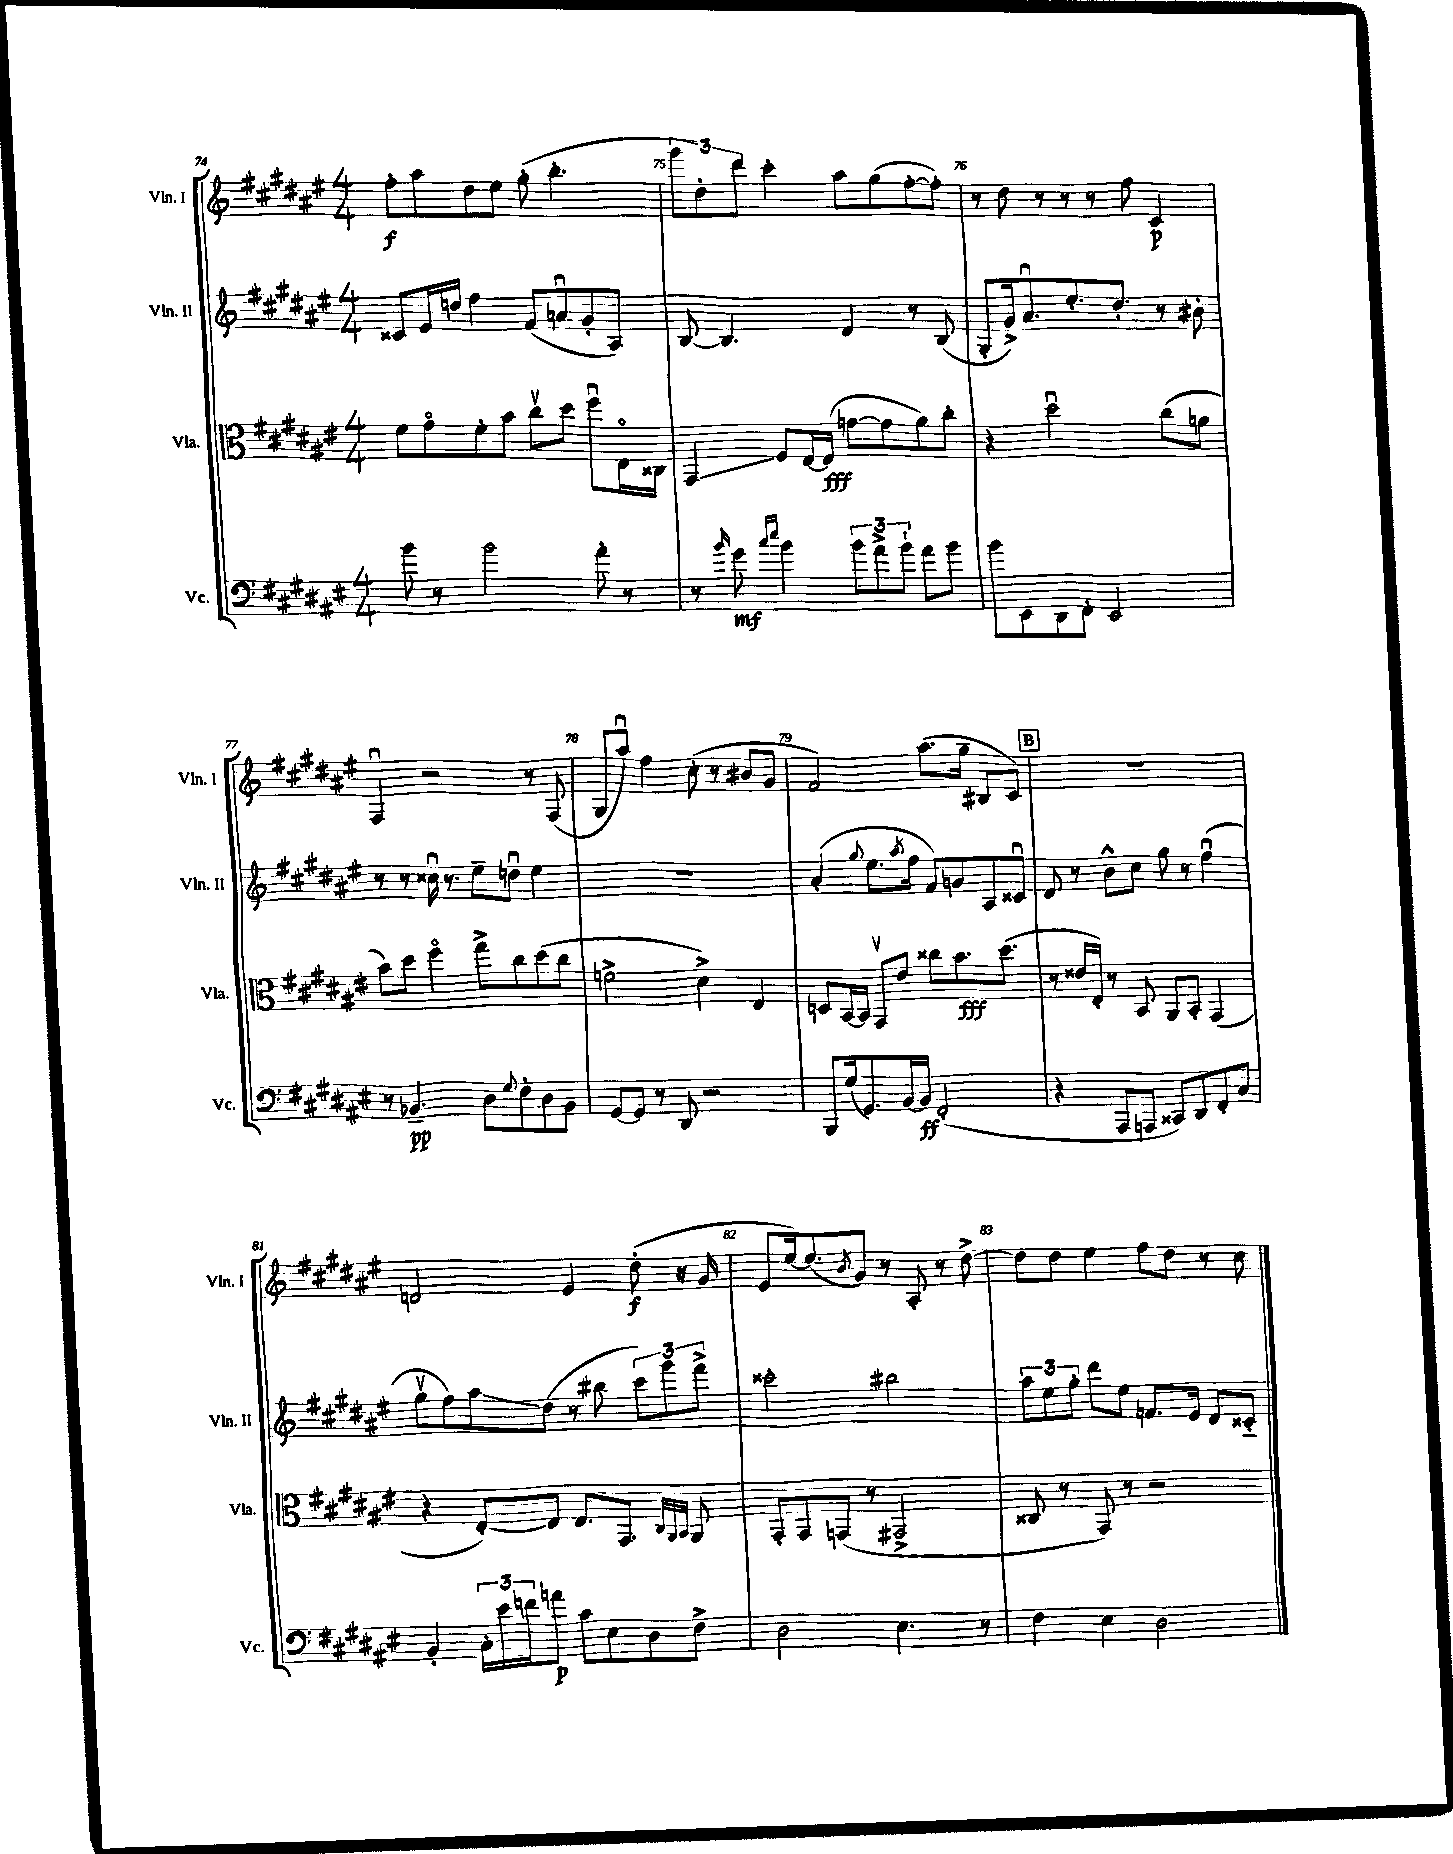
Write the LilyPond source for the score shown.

<<
\new StaffGroup <<
\new Staff = "s0" \with { instrumentName = "Vln. I" shortInstrumentName = "Vln. I" } {
    \clef treble \key fis \major \numericTimeSignature \time 4/4
    fis''8-.\f ais''8 dis''8 eis''8 gis''8-.( b''4.-. |
    \tuplet 3/2 { gis'''8 dis''8-.) dis'''8 } cis'''4-. ais''8 gis''8( fis''8~-. fis''8-.) |
    r8 dis''8 r8 r8 r8 fis''8 cis'4\p |
    fis4\downbow r2 r8 fis8( |
    gis8 ais''8\downbow) fis''4 cis''8-.( r8 bis'8 gis'8 |
    fis'2) ais''8.( gis''16-- bis8 cis'8) |
    \mark \markup { \box "B" } R1 |
    d'2 eis'4 dis''8-.\f( r16 gis'16 |
    eis'8 eis''16~) eis''8.( \acciaccatura { b'8 } gis'8) r8 ais8-. r8 dis''8~-> |
    dis''8 dis''8 eis''4 fis''8 dis''8 r8 cis''8 \bar "|." |
}
\new Staff = "s1" \with { instrumentName = "Vln. II" shortInstrumentName = "Vln. II" } {
    \clef treble \key fis \major \numericTimeSignature \time 4/4
    cisis'8 eis'16 d''16 fis''4 fis'8( a'8\downbow gis'8-. ais8) |
    b8~ b4. dis'4 r8 b8( |
    gis8-. gis'16->) ais'8.\downbow eis''8.-. dis''8.-. r8 bis'8-. |
    r8 r8 cisis''16\downbow r8. eis''8-- d''8\downbow eis''4 |
    R1 |
    ais'4-.( \appoggiatura { gis''8 } eis''8. \acciaccatura { ais''8 } fis''16 fis'8) g'8 ais8 cisis'8\downbow |
    \mark \markup { \box "B" } dis'8 r8 b'8-^ cis''8 gis''8 r8 fis''4\downbow( |
    gis''8\upbow fis''8) ais''8\glissando dis''8( r8 bis''8 \tuplet 3/2 { cis'''8) gis'''8 fis'''8-> } |
    cisis'''2-. bis''2 |
    \tuplet 3/2 { ais''8 eis''8 gis''8-. } dis'''8 eis''8 f'8. eis'16 dis'8 cisis'8-_ \bar "|." |
}
\new Staff = "s2" \with { instrumentName = "Vla." shortInstrumentName = "Vla." } {
    \clef alto \key fis \major \numericTimeSignature \time 4/4
    fis'8 gis'8\flageolet fis'8-. b'8 cis''8\upbow dis''8 fis''8\downbow eis16\flageolet cisis16 |
    gis,4\glissando fis8 eis16~ eis16\fff( g'8~ g'8 ais'8) cis''8-. |
    r4 dis''2\downbow cis''8( a'8 |
    b'8) dis''8 fis''4\flageolet gis''8-> cis''8 dis''8( cis''8 |
    f'2-> dis'4->) eis4 |
    d8 b,16~ b,16 gis,8\upbow eis'8 cisis''8 b'8.\fff dis''8.( |
    \mark \markup { \box "B" } r8 eisis'16 eis16-.) r8 b,8 ais,8 b,8-. gis,4( |
    r4 eis8~-.) eis8 eis8. gis,8. \grace { cis32 ais,32 b,32 } ais,8 |
    gis,8-. gis,8 g,8( r8 gis,2-> |
    cisis8 r8 gis,8) r8 r2 \bar "|." |
}
\new Staff = "s3" \with { instrumentName = "Vc." shortInstrumentName = "Vc." } {
    \clef bass \key fis \major \numericTimeSignature \time 4/4
    b'8 r8 b'2 ais'8-. r8 |
    r8 \grace { b'16 } gis'8\mf \grace { cis''16 eis''16 } b'4 \tuplet 3/2 { b'8 ais'8-> b'8-! } ais'8 b'8 |
    b'8 eis,8 dis,8 fis,8-. eis,2 |
    r8 bes,4.--\pp dis8 \appoggiatura { gis8 } fis8-. dis8 bes,8 |
    gis,8~ gis,8 r8 dis,8 r2 |
    b,,8 gis16( gis,8.) b,16~ b,16\ff fis,2-.( |
    \mark \markup { \box "B" } r4 ais,,8 a,,8 cisis,8) dis,8 fis,8-. cis8 |
    b,4-. \tuplet 3/2 { cis16-. eis'16 f'16 } a'8\p cis'8 eis8 dis8 fis8-> |
    dis2 eis4. r8 |
    fis4 eis4 dis2 \bar "|." |
}
>>
>>
\layout { \context { \Score currentBarNumber = #74 \override BarNumber.break-visibility = ##(#f #t #t) barNumberVisibility = #all-bar-numbers-visible } }
